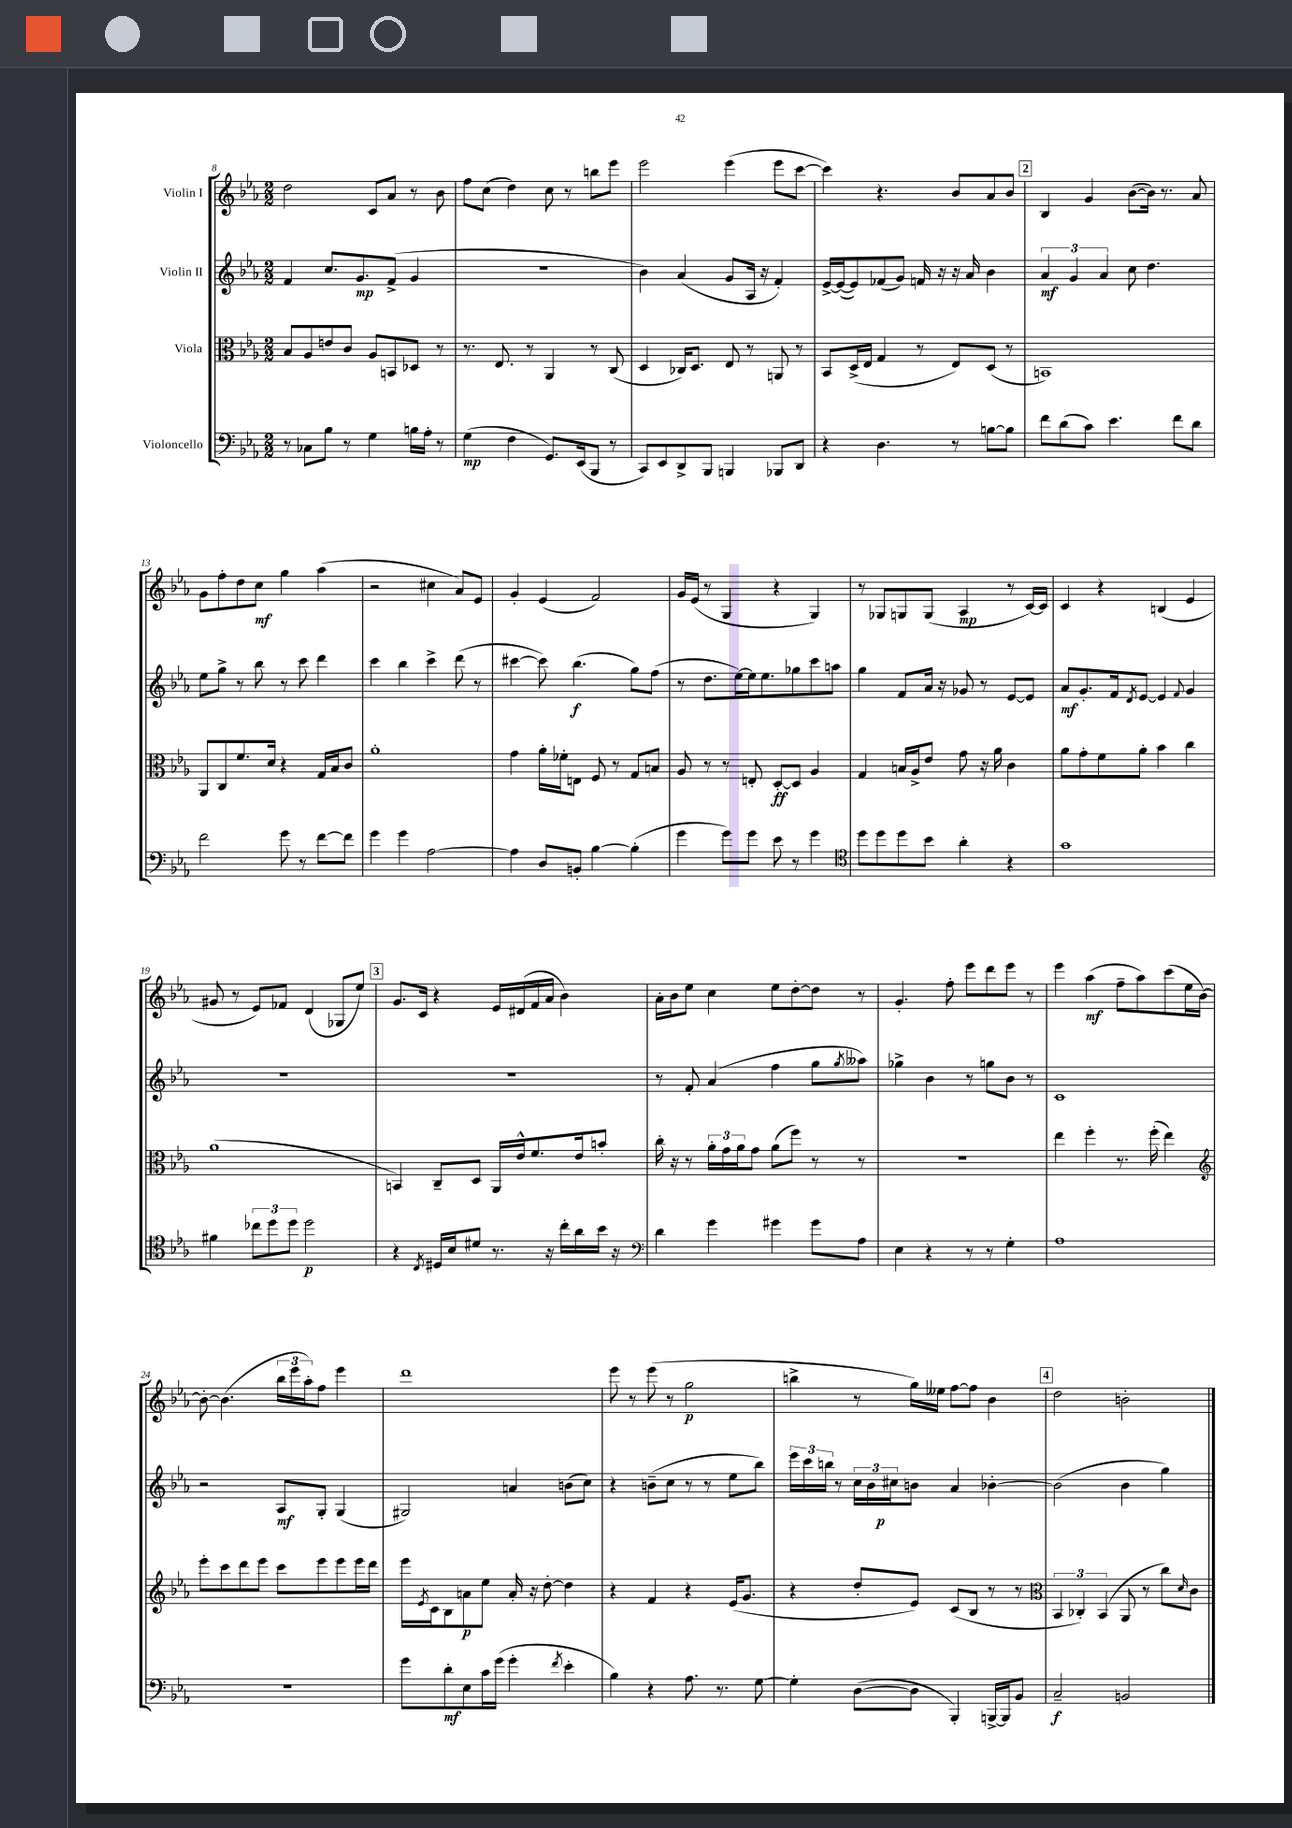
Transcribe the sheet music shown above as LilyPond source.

<<
\new StaffGroup <<
\new Staff = "s0" \with { instrumentName = "Violin I" } {
    \clef treble \key ees \major \numericTimeSignature \time 2/2
    d''2 c'8 aes'8 r8 bes'8 |
    f''8 c''8( d''4) c''8 r8 b''8 ees'''8 |
    ees'''2 ees'''4( ees'''8 c'''8~ |
    c'''4) r4. bes'8 aes'8 bes'8 |
    \mark \markup { \box "2" } bes4 g'4 bes'8~( bes'16) r8. aes'8 |
    g'8 f''8-. d''8 c''8\mf g''4 aes''4( |
    r2 cis''4 aes'8) ees'8 |
    g'4-. ees'4( f'2) |
    g'16 ees'16( r8 g4 r4 g4) |
    r8 ges8 g8 g8( aes4\mp r8 c'16~) c'16 |
    c'4 r4 b4( ees'4 |
    gis'8 r8 ees'8) fes'8 d'4( ges8 ees''8) |
    \mark \markup { \box "3" } g'8. c'16 r4 ees'16 dis'16( f'16 aes'16 bes'4) |
    aes'16-. bes'16 ees''8 c''4 ees''8 d''8~-. d''8 r8 |
    g'4.-. f''8-. ees'''8 d'''8 ees'''8 r8 |
    ees'''4 aes''4\mf( f''8-- aes''8) c'''8( ees''16 bes'16~) |
    bes'8~-. bes'4.( \tuplet 3/2 { bes''16 ees'''16 aes''16-.) } f''8 ees'''4 |
    d'''1 |
    ees'''8 r8 ees'''8( r8 g''2\p |
    b''4-> r8 g''16) eeses''16 f''8~ f''8 bes'4 |
    \mark \markup { \box "4" } d''2 b'2-. \bar "|." |
}
\new Staff = "s1" \with { instrumentName = "Violin II" } {
    \clef treble \key ees \major \numericTimeSignature \time 2/2
    f'4 c''8. g'8.\mp f'8->( g'4 |
    r1 |
    bes'4) aes'4( g'8 aes16 r16 f'4-.) |
    ees'16~-> ees'16~( ees'8) fes'8( g'8) f'16 r16 r16 aes'16 bes'4 |
    \mark \markup { \box "2" } \tuplet 3/2 { aes'4\mf g'4 aes'4 } c''8 d''4. |
    ees''8 g''8-> r8 bes''8 r8 c'''8 d'''4 |
    c'''4 bes''4 c'''4-> d'''8( r8 |
    cis'''4~ cis'''8) bes''4.\f( g''8) f''8( |
    r8 d''8. ees''16~) ees''16 ees''8. ges''8 c'''8 a''8 |
    g''4 f'8 aes'16 r16 ges'8 r8 ees'8~ ees'8 |
    aes'8\mf g'8.-. f'16 \acciaccatura { d'8 } ees'8~ ees'4 \appoggiatura { f'8 } g'4 |
    r1 |
    \mark \markup { \box "3" } R1 |
    r8 f'8-. aes'4( f''4 g''8 \acciaccatura { g''8 } aeses''8) |
    ges''4-> bes'4 r8 g''8 bes'8 r8 |
    c'1 |
    r2 aes8\mf g8-. g4( |
    gis2) a'4 b'8( c''8) |
    r4 b'8--( c''8 r8 r8 ees''8 bes''8) |
    \tuplet 3/2 { ees'''16 c'''16 b''16 } r8 \tuplet 3/2 { c''16 bes'16 cis''16\p } b'8 aes'4 bes'4~-. |
    \mark \markup { \box "4" } bes'2( bes'4 g''4) \bar "|." |
}
\new Staff = "s2" \with { instrumentName = "Viola" } {
    \clef alto \key ees \major \numericTimeSignature \time 2/2
    bes8 aes8 e'8 c'8 aes8 b,8 des8 r8 |
    r8. ees8. r8 aes,4 r8 c8( |
    d4 ces16) d8. ees8 r8 a,8 r8 |
    bes,8 d16->( ees16 g4 r8 ees8) d8( r8 |
    \mark \markup { \box "2" } b,1) |
    aes,8 c8 f'8. d'16 r4 g16 bes16 c'8 |
    aes'1-. |
    g'4 aes'16-. fes'16-. e8 f8 r8 g8 b8 |
    aes8 r8 r8 e8-. d8~-.\ff d8 aes4 |
    g4 b16 aes16-> ees'8 g'8 r16 aes'16 c'4 |
    aes'8 g'8-. f'8 aes'8-. bes'4 c''4 |
    aes'1( |
    \mark \markup { \box "3" } b,4) c8-- d8 aes,16 ees'16-^ f'8. ees'16 b'8-. |
    c''16-. r16 r8 \tuplet 3/2 { aes'16-. g'16 aes'16 } g'8 aes'8( f''8) r8 r8 |
    R1 |
    ees''4 f''4-. r8. f''16-.( ees''4) |
    \clef treble ees'''8-. c'''8 d'''8 ees'''8 c'''8 ees'''8 ees'''8 ees'''16 d'''16 |
    ees'''16 \acciaccatura { ees'8 } c'16 bes8 a'8\p ees''8 a'16-. r16 d''8~-. d''4 |
    r4 f'4 r4 ees'16( g'8. |
    r4 d''8-. ees'8) c'8( bes8 r8 r8 |
    \mark \markup { \box "4" } \clef alto \tuplet 3/2 { bes,4 ces4-.) bes,4( } aes,8 r8 c''8) \grace { d'16 } c'8 \bar "|." |
}
\new Staff = "s3" \with { instrumentName = "Violoncello" } {
    \clef bass \key ees \major \numericTimeSignature \time 2/2
    r8 ces8 bes8 r8 g4 b16 aes16-. r8 |
    g4\mp( f4 g,8.) ees,16( bes,,8 r8 |
    c,8) ees,8 d,8-> bes,,8 b,,4 bes,,8 d,8 |
    r4 d4. r8 b8~ b8 |
    \mark \markup { \box "2" } f'8 d'8( c'8) ees'4. f'8 d'8 |
    f'2 g'8 r8 f'8~ f'8 |
    g'4 g'4 aes2~ |
    aes4 d8 b,8-. bes4~ bes4-.( |
    g'4 g'8) g'8 ees'8 r8 g'4 |
    \clef tenor d''8 d''8 d''8 bes'8 aes'4-. r4 |
    g'1 |
    fis'4 \tuplet 3/2 { ces''8 d''8 d''8 } d''2\p |
    \mark \markup { \box "3" } r4 \acciaccatura { c8 } dis16 bes16 dis'8 r8. r16 c''16-. aes'16 bes'16 r16 |
    \clef bass d'4 g'4 gis'4 gis'8 aes8 |
    ees4 r4 r8 r8 g4-. |
    aes1 |
    r1 |
    g'8 d'8-.\mf ees8 c'16 g'16( g'4-. \acciaccatura { f'8 } ees'4-. |
    bes4) r4 aes8. r8. g8~ |
    g4-. d8~( d8 bes,,4-.) b,,16~-> b,,16 bes,8 |
    \mark \markup { \box "4" } c2--\f b,2 \bar "|." |
}
>>
>>
\layout { \context { \Score currentBarNumber = #8 } }
